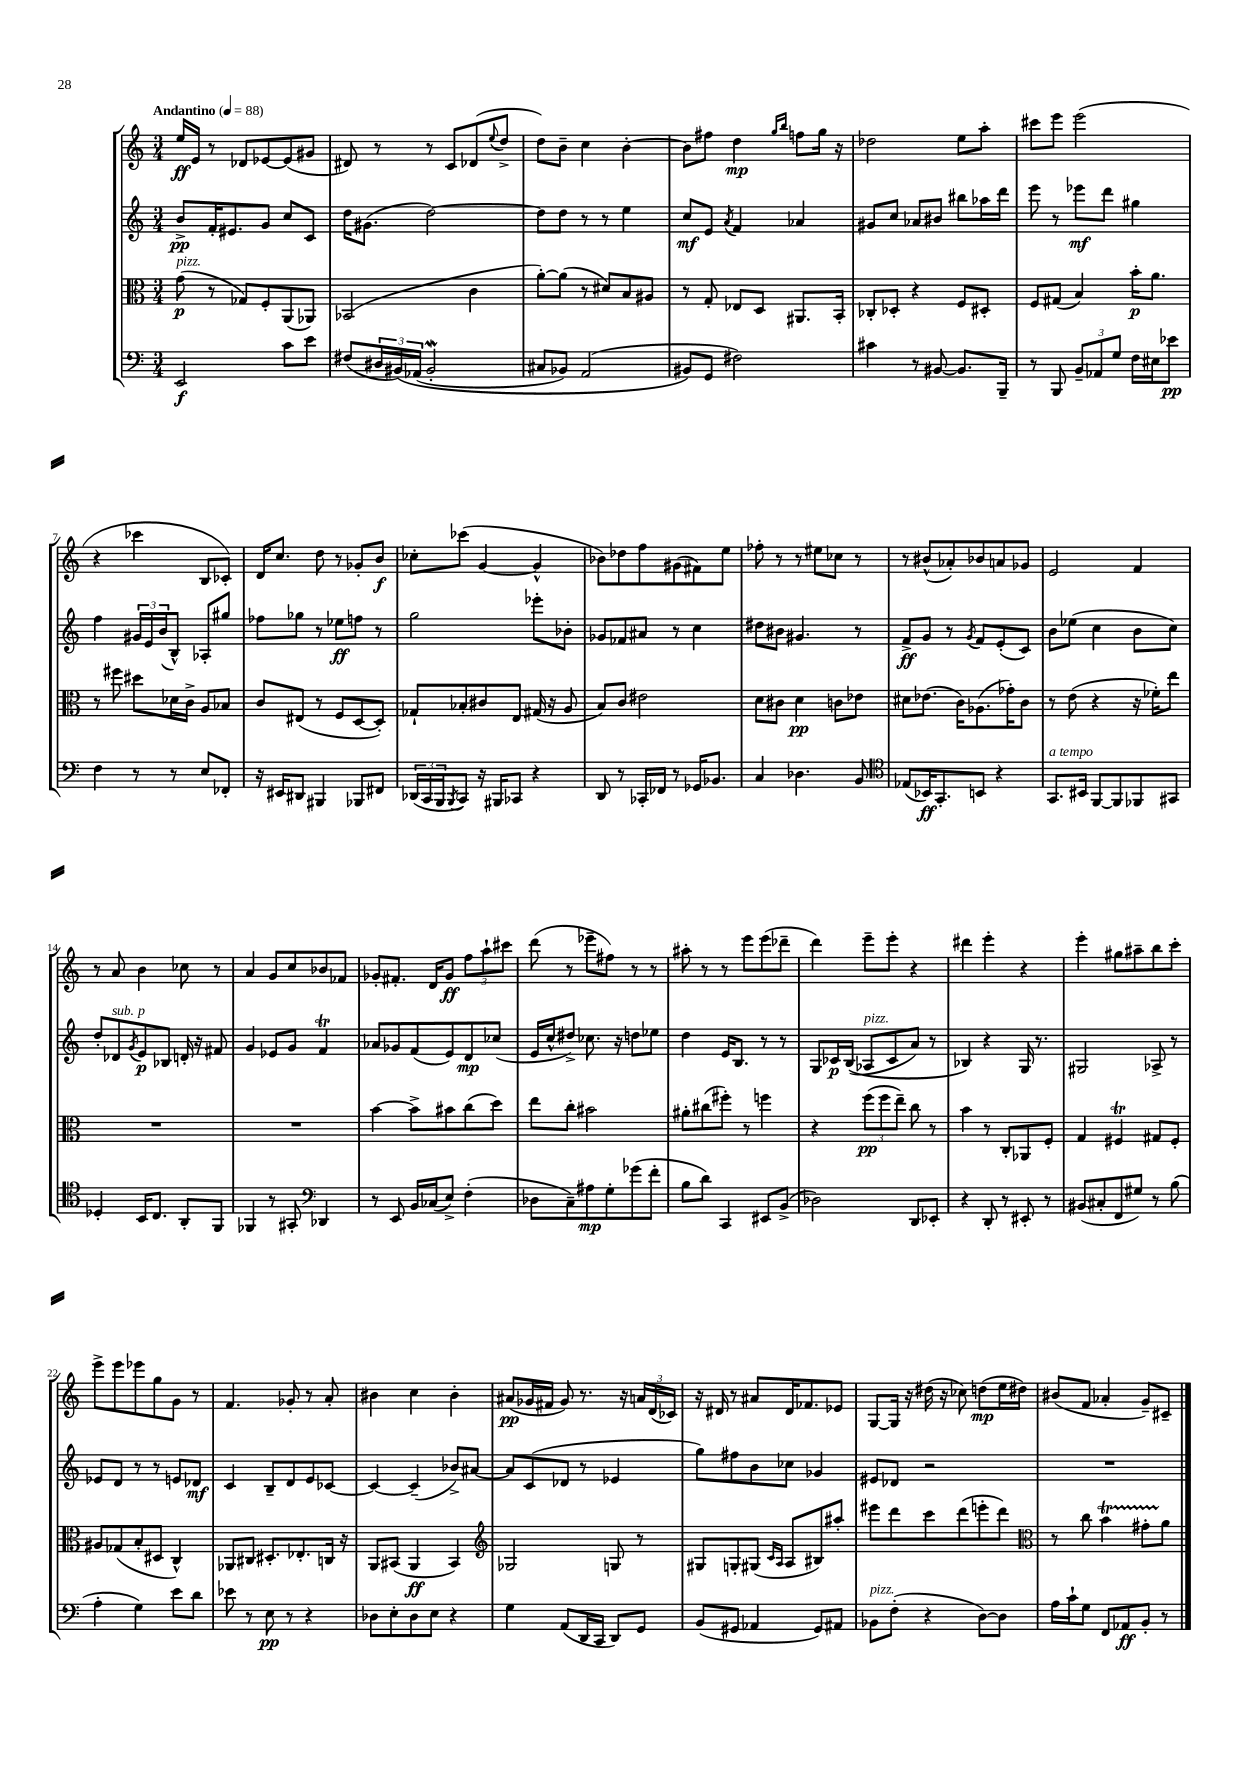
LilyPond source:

<<
\new StaffGroup <<
\new Staff = "s0" {
    \clef treble \key c \major \numericTimeSignature \time 3/4 \tempo "Andantino" 4 = 88
    e''16\ff e'16 r8 des'8 ees'8~ ees'8( gis'8 |
    dis'8) r8 r8 c'8 des'8( \appoggiatura { e''8 } d''8-> |
    d''8) b'8-- c''4 b'4~-. |
    b'8 fis''8 d''4\mp \grace { g''16 b''16 } f''8 g''16 r16 |
    des''2 e''8 a''8-. |
    cis'''8 e'''8 e'''2( |
    r4 ces'''4 b8 ces'8-.) |
    d'16 c''8. d''8 r8 ges'8-. b'8\f |
    ces''8-. ces'''8( g'4~ g'4-^ |
    bes'8) des''8 f''8 gis'8( fis'8) e''8 |
    fes''8-. r8 r8 eis''8 ces''8 r8 |
    r8 bis'8-^( aes'8-.) bes'8 a'8 ges'8 |
    e'2 f'4 |
    r8 a'8 b'4 ces''8 r8 |
    a'4 g'8 c''8 bes'8 fes'8 |
    ges'8-. fis'8.-. d'16 ges'8\ff \tuplet 3/2 { f''8 a''8-! cis'''8 } |
    d'''8( r8 ees'''8-- fis''8) r8 r8 |
    ais''8-. r8 r8 e'''8 e'''8( des'''8-- |
    d'''4) e'''8-- e'''8-. r4 |
    dis'''4 e'''4-. r4 |
    e'''4-. gis''8 ais''8-- b''8 c'''8-. |
    e'''8-> e'''8 ees'''8 g''8 g'8 r8 |
    f'4. ges'8-. r8 a'8-. |
    bis'4 c''4 bis'4-. |
    ais'8\pp( ges'16 fis'16 ges'8) r8. r16 \tuplet 3/2 { a'16 d'16( ces'16) } |
    r16 dis'16 r8 ais'8 dis'16 fes'8. ees'8 |
    g8~ g16 r16 dis''16( r16 ces''8) d''8\mp( e''16 dis''16) |
    bis'8( f'8 aes'4-. g'8--) cis'8-- \bar "|." |
}
\new Staff = "s1" {
    \clef treble \key c \major \numericTimeSignature \time 3/4
    b'8->\pp f'16-. eis'8. g'8 c''8 c'8 |
    d''16 gis'8.( d''2~) |
    d''8 d''8 r8 r8 e''4 |
    c''8\mf e'8 \acciaccatura { a'8 } f'4 aes'4 |
    gis'8 c''8 aes'8 bis'8 bis''8 aes''16 d'''16 |
    e'''8 r8 ees'''8\mf d'''8 gis''4 |
    f''4 \tuplet 3/2 { gis'16 e'16 b'16( } b8-^) aes8-. gis''8 |
    fes''8 ges''8 r8 ees''8\ff f''8 r8 |
    g''2 ees'''8-. bes'8-. |
    ges'8 fes'8 ais'8 r8 c''4 |
    dis''8 bis'8 gis'4. r8 |
    f'8->\ff g'8 r8 \acciaccatura { g'8 } f'8 e'8-.( c'8) |
    b'8 ees''8( c''4 b'8 c''8) |
    d''8-. des'8^\markup { \italic "sub. p" } \acciaccatura { g'8 } e'8\p bes8 d'16-. r16 fis'8 |
    g'4 ees'8 g'8 f'4\trill |
    aes'8 ges'8 f'8( e'8) d'8\mp ces''8( |
    e'16 c''16-^ dis''8->) ces''8. r16 d''8 ees''8 |
    d''4 e'16 b8. r8 r8 |
    g8 ces'16\p b16(\( aes8^\markup { \italic "pizz." } ces'8 a'8) r8 |
    bes4\) r4 g16 r8. |
    gis2 aes8-> r8 |
    ees'8 d'8 r8 r8 e'8 des'8\mf |
    c'4 b8-- d'8 e'8 ces'8~ |
    ces'4~ ces'4--( bes'8->) ais'8~ |
    ais'8 c'8( des'8 r8 ees'4 |
    g''8) fis''8 b'8 ces''8 ges'4 |
    eis'8 des'8 r2 |
    R2. \bar "|." |
}
\new Staff = "s2" {
    \clef alto \key c \major \numericTimeSignature \time 3/4
    g'8\p^\markup { \italic "pizz." }( r8 ges8) f8-. a,8( aes,8) |
    bes,2( c'4 |
    a'8~-.) a'8( r8 dis'8) b8 ais8 |
    r8 g8-. ees8 d8 ais,8. b,16-. |
    ces8-. des8-. r4 f8 dis8-. |
    f8 gis8( b4) b'16-.\p a'8. |
    r8 fis''8 dis''8 des'16 c'16-> a8 bes8 |
    c'8 eis8( r8 f8 d8~ d8-.) |
    ges8-! bes8-. cis'8 e8 gis16( r16 a8 |
    b8) c'8 eis'2 |
    d'8 cis'8 d'4\pp c'8 ees'8 |
    dis'8 ees'8.( c'16) aes8.( ges'16-.) c'8 |
    r8 e'8( r4 r16 fes'16-.) e''8 |
    R2. |
    R2. |
    b'4~ b'8-> bis'8 c''8( d''8) |
    e''8 c''8-. bis'2 |
    ais'8-. cis''8( fis''8-.) r8 f''4 |
    r4 \tuplet 3/2 { f''8\pp( f''8 e''8--) } c''8 r8 |
    b'4 r8 c8-. aes,8 f8-. |
    g4 fis4\trill gis8 fis8-. |
    ais8 ges8( b8-. dis8 c4-^) |
    aes,8 cis8 dis8.-. ees8.-. c16 r16 |
    a,8 bis,8( a,4\ff bis,4) |
    \clef treble ges2 g8 r8 |
    gis8 g8-. gis8( \grace { c'16 a16 } a8 bis8) ais''8-. |
    eis'''8 d'''8 c'''8 d'''8( e'''8-. d'''8) |
    \clef alto r8 c''8 b'4\startTrillSpan gis'8-. a'8\stopTrillSpan \bar "|." |
}
\new Staff = "s3" {
    \clef bass \key c \major \numericTimeSignature \time 3/4
    e,2\f c'8 e'8 |
    fis8( \tuplet 3/2 { dis16 bis,16)\( aes,16( } bis,2-.\mordent |
    cis8 bes,8) a,2( |
    bis,8\) g,8 fis2) |
    cis'4 r8 bis,8~ bis,8. b,,16-- |
    r8 b,,8 \tuplet 3/2 { b,8-- aes,8 g8 } f16 eis16 ees'8\pp |
    f4 r8 r8 e8 fes,8-. |
    r16 eis,16 dis,8 bis,,4 bes,,8 fis,8 |
    \tuplet 3/2 { des,16( c,16 b,,16 } \acciaccatura { b,,8 } c,8) r16 bis,,16 ces,8 r4 |
    d,8 r8 ces,16-. fes,16 r8 ges,16 bes,8. |
    c4 des4. b,8 |
    \clef tenor ees8( bes,16\ff) g,8.-. b,8 r4 |
    g,8.^\markup { \italic "a tempo" } bis,16 f,8~ f,8 fes,8 gis,8 |
    des4-. b,16 c8. a,8-. f,8 |
    fes,4 r8 gis,8-. \clef bass des,4 |
    r8 e,8 b,16 ces16( e8->) f4-.( |
    des8 c8--) ais8\mp g8-. ges'8( f'8-. |
    b8 d'8) c,4 eis,8 b,8->( |
    des2) d,8 ees,8-. |
    r4 d,8-. r8 eis,8-. r8 |
    bis,8( cis8-. f,8 gis8) r8 b8( |
    a4-. g4) e'8 d'8 |
    ees'8 r8 e8\pp r8 r4 |
    des8 e8-. des8 e8 r4 |
    g4 a,8( d,16 c,16 d,8) g,8 |
    b,8( gis,8 aes,4 gis,8) ais,8 |
    bes,8^\markup { \italic "pizz." } f8-.( r4 d8~) d8 |
    a16 c'16-! g8 f,8 aes,8\ff b,8-. r8 \bar "|." |
}
>>
>>
